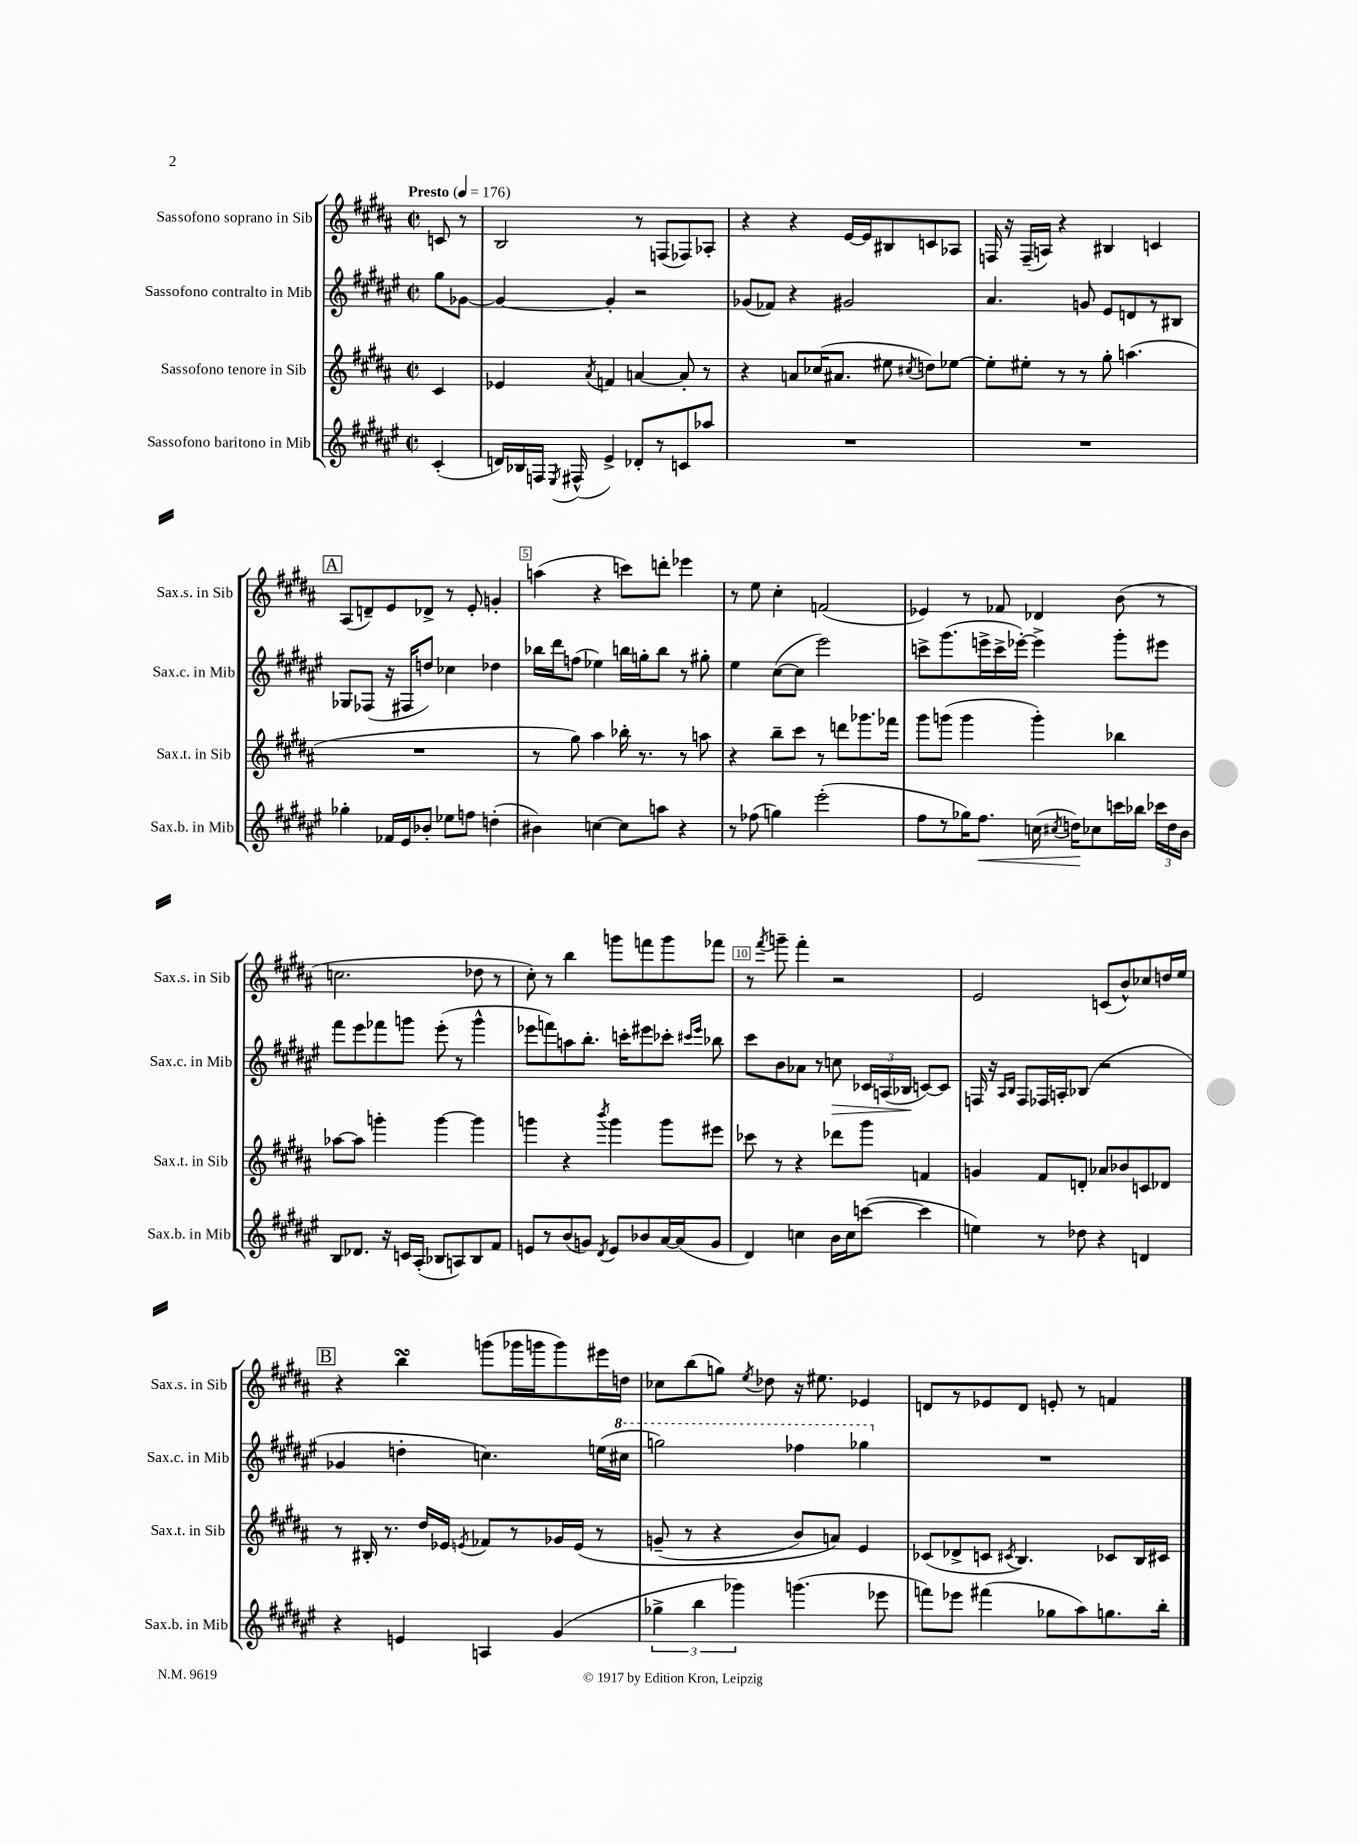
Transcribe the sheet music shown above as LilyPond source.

<<
\new StaffGroup <<
\new Staff = "s0" \with { instrumentName = "Sassofono soprano in Sib" shortInstrumentName = "Sax.s. in Sib" } {
    \clef treble \key b \major \defaultTimeSignature \time 2/2 \partial 4 \tempo "Presto" 4 = 176
    \autoBeamOff c'8 r8 |
    b2 r8 f8[( fes8) aes8]-. |
    r4 r4 e'16[~ e'16 bis8 c'8 aes8] |
    f16 r16 f16[--( a16]) r4 bis4 c'4 |
    \mark \markup { \box "A" } ais8[( d'8--) e'8 des'8]-> r8 e'8-. g'4-. |
    a''4( r4 c'''8[) d'''8]-. ees'''4 |
    r8 e''8 cis''4-. f'2( |
    ees'4) r8 fes'8 des'4 b'8( r8 |
    c''2. des''8 r8 |
    cis''8-.) r8 b''4 g'''8[ f'''8 g'''8 fes'''8] |
    r8 \acciaccatura { fis'''8 } g'''8-- fis'''4-. r2 |
    e'2 c'8[( b'8-^) ces''8 d''16 e''16] |
    \mark \markup { \box "B" } r4 b''4\turn g'''8[( ges'''16 g'''16 g'''8) eis'''16 d''16] |
    ces''8[ b''8( g''8]) \acciaccatura { e''8 } des''8 r16 eis''8. ees'4 |
    d'8[ r8 ees'8 d'8] e'8-. r8 f'4 \bar "|." |
}
\new Staff = "s1" \with { instrumentName = "Sassofono contralto in Mib" shortInstrumentName = "Sax.c. in Mib" } {
    \clef treble \key fis \major \defaultTimeSignature \time 2/2 \partial 4
    \autoBeamOff gis''8[ ges'8]~ |
    ges'4~ ges'4-. r2 |
    ges'8[( fes'8]) r4 gis'2 |
    ais'4. g'8 eis'8[ d'8 r8 bis8] |
    \mark \markup { \box "A" } ges8[ fes8]( r16 fis16[ d''8]) ces''4 des''4 |
    bes''16[ dis'''16 f''8]( ees''4) b''16[ g''16-. b''8] r8 gis''8-. |
    eis''4 cis''8[~( cis''8] eis'''2) |
    c'''8[-> gis'''8.( e'''16-> c'''16-> ees'''16]~-.) ees'''4-> gis'''8[-. eis'''8] |
    fis'''8[ eis'''8 fes'''8 g'''8] eis'''8-.( r8 g'''4-^ |
    ees'''8[ f'''8) a''8 b''8.]-. c'''16[-. eis'''8 ces'''8]-. \grace { cis'''16[ eis'''16] } bes''8 |
    cis'''8[ b'8 aes'8] r8 c''8\> \tuplet 3/2 { ces'16[ a16( bes16]\! } c'8[~) c'8] |
    f16 r16 \grace { ais16[ b16] } f8[ fes16 a16-. bes8]( r2 |
    \mark \markup { \box "B" } ges'4 d''4-. c''4.) e''16[( \ottava #1 cis'''!16] |
    g'''2) fes'''4 ges'''4 \ottava #0 |
    R1 \bar "|." |
}
\new Staff = "s2" \with { instrumentName = "Sassofono tenore in Sib" shortInstrumentName = "Sax.t. in Sib" } {
    \clef treble \key b \major \defaultTimeSignature \time 2/2 \partial 4
    \autoBeamOff cis'4 |
    ees'4 \acciaccatura { ais'8 } f'4 a'4~ a'8-. r8 |
    r4 a'8[ ces''16( ais'8.] eis''8 \acciaccatura { cis''8 } d''8[) ees''8]~ |
    ees''8[-. eis''8]-. r8 r8 gis''8-. a''4.( |
    \mark \markup { \box "A" } R1 |
    r8 gis''8) ais''4 bes''16-. r8. r8 a''8 |
    r4 b''8[-- cis'''8] r8 d'''8[ ges'''8. fes'''16] |
    gis'''8[ g'''8]( g'''4 g'''4-.) bes''4 |
    aes''8[~ aes''8] g'''4-. g'''4~ g'''4 |
    g'''4 r4 \acciaccatura { b'''8 } g'''4 g'''8[ eis'''8] |
    ces'''8 r8 r4 des'''8[ gis'''8] f'4 |
    g'4 fis'8[ d'8]-. aes'8[ bes'8 c'8 des'8] |
    \mark \markup { \box "B" } r8 bis16-. r8. dis''16[ ees'16] \acciaccatura { e'8 } fes'8[ r8 ges'16 e'16]\( r8 |
    g'8--( r8 r4 b'8[) a'8]\) e'4 |
    ces'8[( des'8-> c'8] \acciaccatura { cis'8 } b4.) ces'8[ b16 cis'16] \bar "|." |
}
\new Staff = "s3" \with { instrumentName = "Sassofono baritono in Mib" shortInstrumentName = "Sax.b. in Mib" } {
    \clef treble \key fis \major \defaultTimeSignature \time 2/2 \partial 4
    \autoBeamOff cis'4-.( |
    d'16[) bes16 f16] \acciaccatura { eis8 } fis16-^( eis'4->) des'8[-. r8 c'8 aes''8] |
    R1 |
    R1 |
    \mark \markup { \box "A" } ges''4-. fes'16[ eis'16 bes'8]-. ees''8[ f''8] d''4-.( |
    bis'4) c''4~ c''8[ a''8] r4 |
    r8 fes''8( g''4) eis'''2-.( |
    fis''8[ r8 ges''16) fis''8.]\< c''16( \acciaccatura { cis''8 } d''16[\!) ces''8 c'''16 bes''16] \tuplet 3/2 { ces'''16[ d''16 b'16] } |
    b8[ des'8.] r16 c'16[ ais16]-.( bes8[ a8) bes8 fis'8] |
    e'8[ r8 b'8( g'8]) \acciaccatura { dis'8 } e'8[ bes'8 ais'16~ ais'16( g'8] |
    dis'4) c''4 b'16[ c''16 c'''8]~( c'''4 |
    e''4) r8 des''8 r4 d'4 |
    \mark \markup { \box "B" } r4 e'4 a4 gis'4( |
    \tuplet 3/2 { ges''4-> b''4 ges'''4) } g'''4.( ees'''8 |
    f'''8[) ees'''8] fis'''4( ges''8[ ais''8) g''8. b''16]-. \bar "|." |
}
>>
>>
\layout { \context { \Score \override BarNumber.break-visibility = ##(#f #t #t) barNumberVisibility = #(every-nth-bar-number-visible 5) \override BarNumber.stencil = #(make-stencil-boxer 0.1 0.3 ly:text-interface::print) } }
